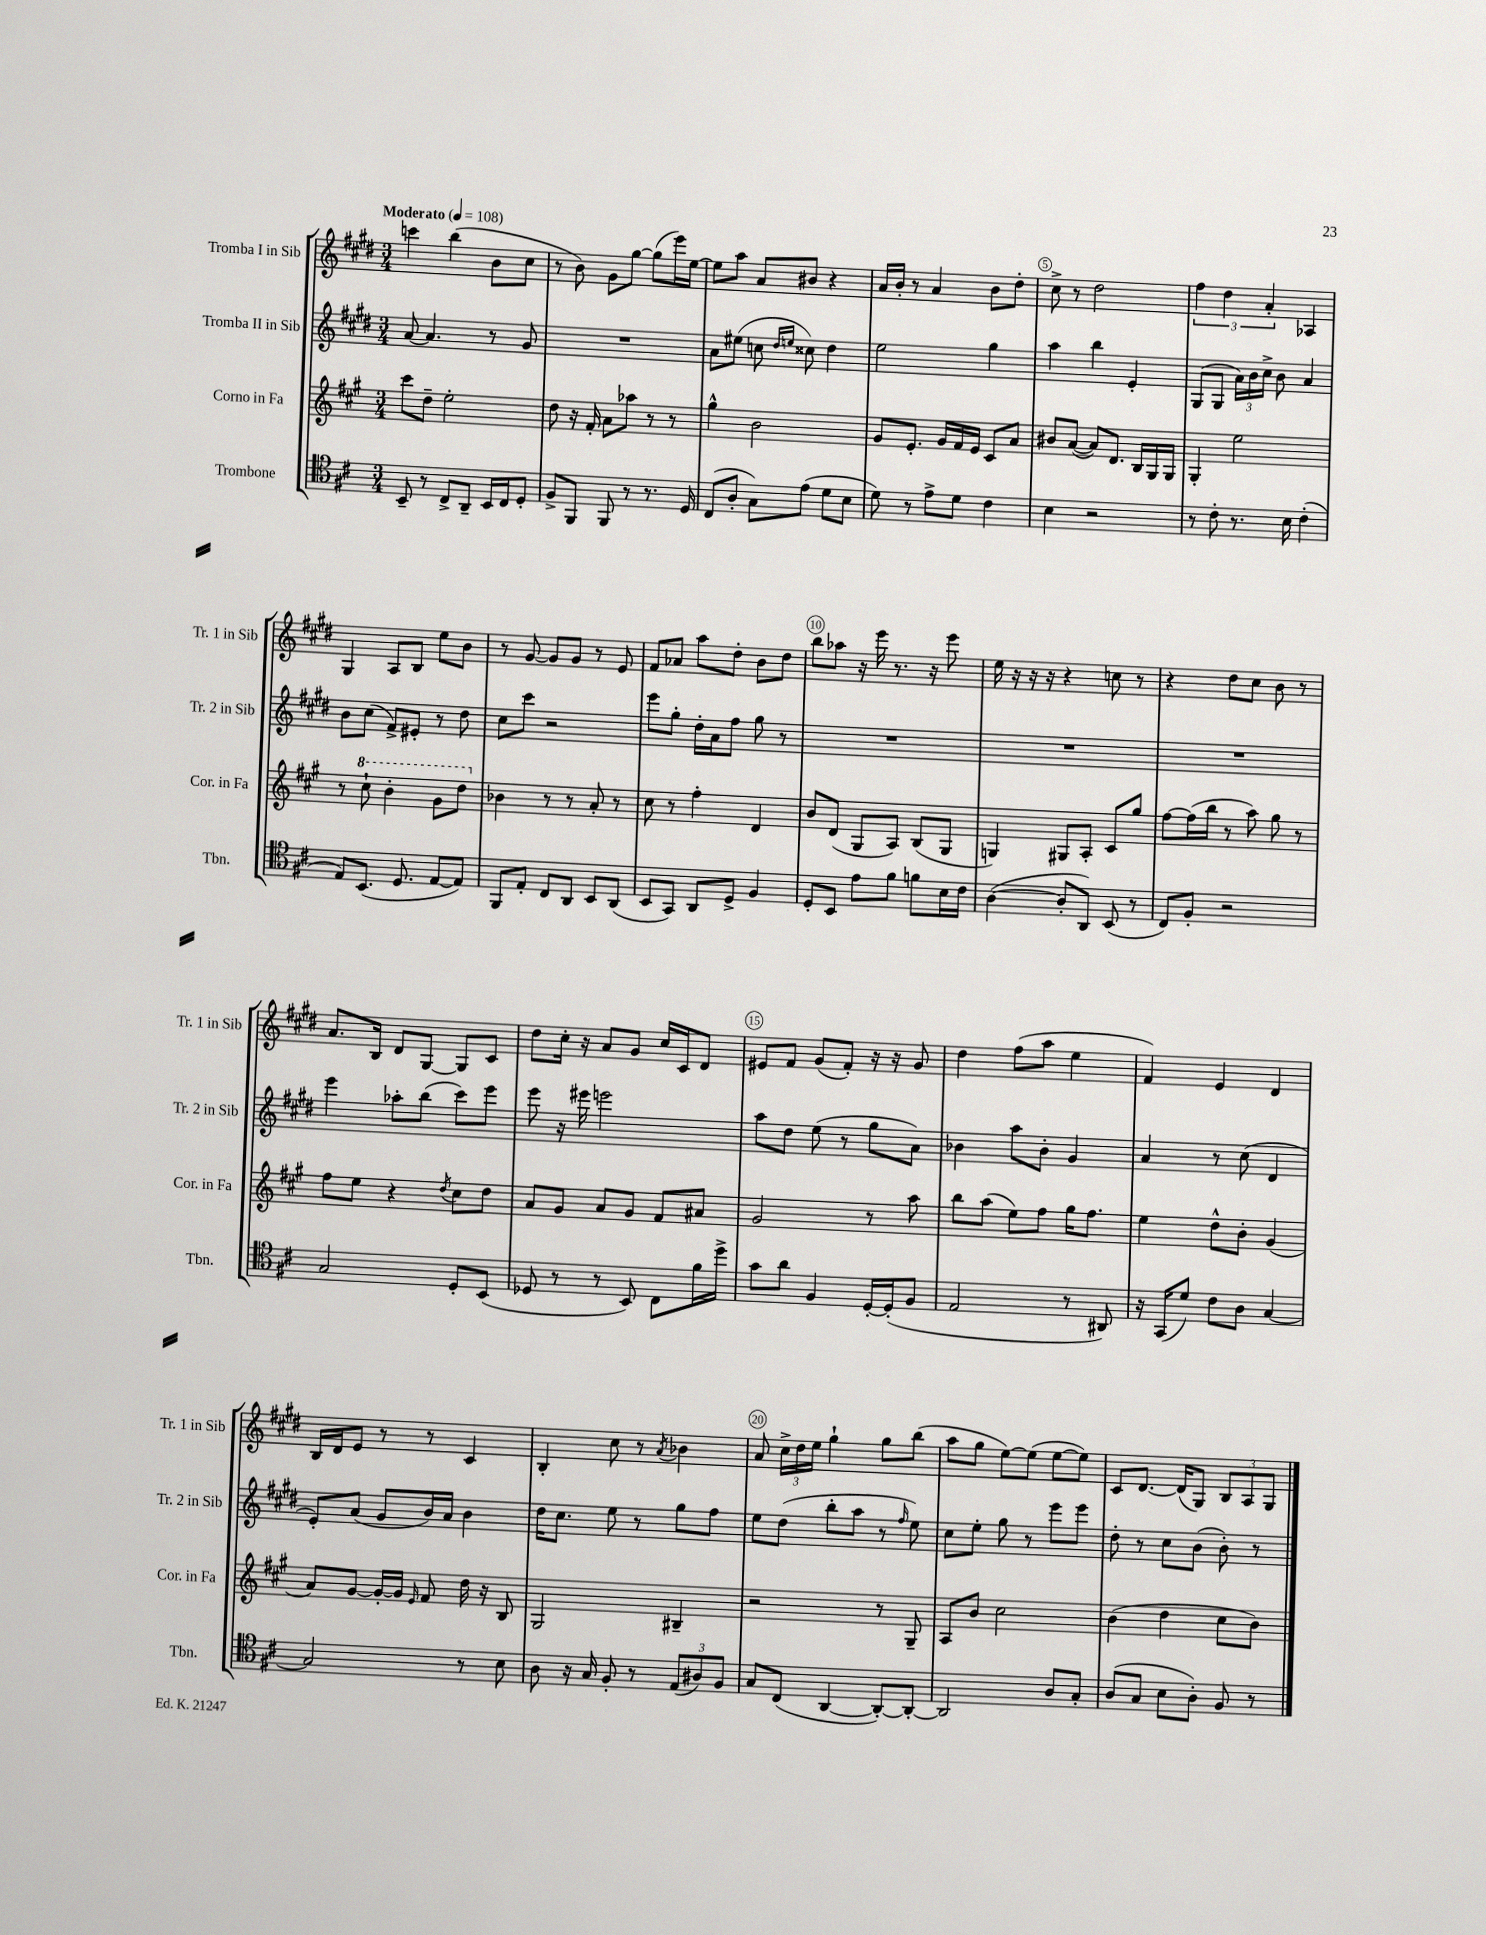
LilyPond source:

<<
\new StaffGroup <<
\new Staff = "s0" \with { instrumentName = "Tromba I in Sib" shortInstrumentName = "Tr. 1 in Sib" } {
    \clef treble \key e \major \numericTimeSignature \time 3/4 \tempo "Moderato" 4 = 108
    \autoBeamOff c'''4 b''4( b'8[ cis''8] |
    r8 b'8) gis'8[ gis''8]~ gis''8[( e'''16) e''16]~ |
    e''8[ a''8] a'8[ bis'8] r4 |
    a'16[ b'16]-. r8 a'4 b'8[ dis''8]-. |
    cis''8-> r8 dis''2 |
    \tuplet 3/2 { fis''4 dis''4 a'4-. } aes4 |
    gis4 a8[ b8] e''8[ b'8] |
    r8 gis'8~ gis'8[ gis'8] r8 e'8 |
    fis'8[ aes'8] a''8[ dis''8]-. b'8[ dis''8] |
    b''8[ aes''8] r16 e'''16 r8. r16 e'''8 |
    e''16 r16 r16 r16 r4 c''8 r8 |
    r4 dis''8[ cis''8] b'8 r8 |
    a'8.[ b16] dis'8[ gis8]~ gis8[ cis'8] |
    dis''8[ cis''16]-. r16 a'8[ gis'8] cis''16[ cis'16 dis'8] |
    eis'8[ fis'8] gis'8[( fis'8]-.) r16 r16 gis'8 |
    dis''4 fis''8[( a''8] e''4 |
    fis'4) e'4 dis'4 |
    b16[ dis'16 e'8] r8 r8 cis'4 |
    b4-. cis''8 r8 \acciaccatura { a'8 } bes'4 |
    a'8 \tuplet 3/2 { cis''16[-> dis''16 e''16] } gis''4-! gis''8[ b''8]( |
    a''8[ gis''8] e''8[~) e''8]( e''8[~ e''8]) |
    cis'8[ dis'8.]~ dis'16[( gis8]) \tuplet 3/2 { b8[ a8 gis8] } \bar "|." |
}
\new Staff = "s1" \with { instrumentName = "Tromba II in Sib" shortInstrumentName = "Tr. 2 in Sib" } {
    \clef treble \key e \major \numericTimeSignature \time 3/4
    \autoBeamOff a'8~ a'4. r8 gis'8 |
    R2. |
    a'8[ eis''8]( c''8 \grace { dis''16[ e''16] } cisis''8) dis''4 |
    e''2 gis''4 |
    a''4 b''4 e'4-. |
    gis8[( gis8] \tuplet 3/2 { a'16[) b'16 cis''16]-> } b'8 a'4 |
    b'8[ cis''8]( fis'8[->) eis'8]-. r8 dis''8 |
    cis''8[ cis'''8] r2 |
    e'''8[ gis''8]-. dis''16[-. a'16 fis''8] gis''8 r8 |
    R2. |
    R2. |
    R2. |
    e'''4 aes''8[-. b''8]( cis'''8[) e'''8] |
    e'''8 r16 eis'''16 e'''2 |
    a''8[ dis''8] e''8( r8 gis''8[ a'8]) |
    bes'4 a''8[ bes'8]-. gis'4 |
    a'4 r8 cis''8( dis'4 |
    e'8[-.) a'8]( gis'8[ b'16) a'16] b'4 |
    dis''16[ cis''8.] e''8 r8 gis''8[ fis''8] |
    e''8[ dis''8]( b''8[-. a''8] r8 \grace { fis''16 } e''8) |
    cis''8[ e''8]-. gis''8 r8 e'''8[ e'''8] |
    dis''8-. r8 cis''8[ b'8]( b'8-.) r8 \bar "|." |
}
\new Staff = "s2" \with { instrumentName = "Corno in Fa" shortInstrumentName = "Cor. in Fa" } {
    \clef treble \key a \major \numericTimeSignature \time 3/4
    \autoBeamOff cis'''8[ d''8]-- e''2-. |
    d''8 r16 fis'16-. a'8[ aes''8] r8 r8 |
    gis''4-^ b'2 |
    gis'8[ e'8.]-. gis'16[ fis'16 e'16] cis'8[ a'8] |
    bis'8[ a'8]~( a'8[) d'8.] b16[ gis16 gis16] |
    gis4-. e''2 |
    r8 \ottava #1 cis'''8-! b''4-. gis''8[ d'''8] \ottava #0 |
    bes'4 r8 r8 a'8-. r8 |
    cis''8 r8 fis''4-. d'4 |
    b'8[ d'8]( gis8[ a8]) b8[( gis8] |
    g4) gis8[ a8]-. cis'8[ gis''8] |
    fis''8[~ fis''16( b''16] r8 a''8) gis''8 r8 |
    fis''8[ e''8] r4 \acciaccatura { d''8 } cis''8[ d''8] |
    a'8[ gis'8] a'8[ gis'8] fis'8[ ais'8] |
    gis'2 r8 a''8 |
    b''8[ a''8]( e''8[) fis''8] gis''16[ fis''8.] |
    e''4 d''8[-^ b'8]-. gis'4( |
    a'8[) gis'8]~ gis'16[~-. gis'16] \grace { e'16 } fis'8 d''16 r16 b8 |
    gis2 bis4-- |
    r2 r8 gis8-- |
    a8[ b'8] cis''2 |
    b'4( d''4 cis''8[ b'8]) \bar "|." |
}
\new Staff = "s3" \with { instrumentName = "Trombone" shortInstrumentName = "Tbn." } {
    \clef tenor \key d \major \numericTimeSignature \time 3/4
    \autoBeamOff b,8-- r8 cis8[-> a,8]-- b,16[ cis16 d8]-. |
    fis8[-> fis,8] fis,8 r8 r8. d16 |
    cis8[( a8]-. g8[) e'8]( d'8[ b8] |
    d'8) r8 e'8[-> d'8] cis'4 |
    b4 r2 |
    r8 cis'8-. r8. b16 cis'4-.( |
    e8[) b,8.]( d8. e8[~ e8]) |
    fis,8[ e8]-. cis8[ a,8] b,8[ a,8]( |
    b,8[ g,8]) a,8[ d8]-> fis4 |
    d8[-. b,8] e'8[ fis'8] f'8[ b16 cis'16] |
    a4~( a8[-. a,8]) b,8( r8 |
    cis8[) fis8]-. r2 |
    g2 d8[-. b,8]( |
    des8 r8 r8 b,8) cis8[ fis'16 d''16]-> |
    g'8[ a'8] fis4 d16[~-. d16-.( fis8] |
    e2 r8 ais,8) |
    r16 g,16[( d'8]) cis'8[ a8] g4~ |
    g2 r8 b8 |
    a8 r16 g16 fis8-. r8 \tuplet 3/2 { e8[( ais8) fis8] } |
    g8[ cis8]( a,4~ a,8[~-.) a,8]~-. |
    a,2 a8[ g8]-. |
    a8[( g8] b8[ a8]-.) fis8 r8 \bar "|." |
}
>>
>>
\layout { \context { \Score \override BarNumber.break-visibility = ##(#f #t #t) barNumberVisibility = #(every-nth-bar-number-visible 5) \override BarNumber.stencil = #(make-stencil-circler 0.1 0.3 ly:text-interface::print) } }
